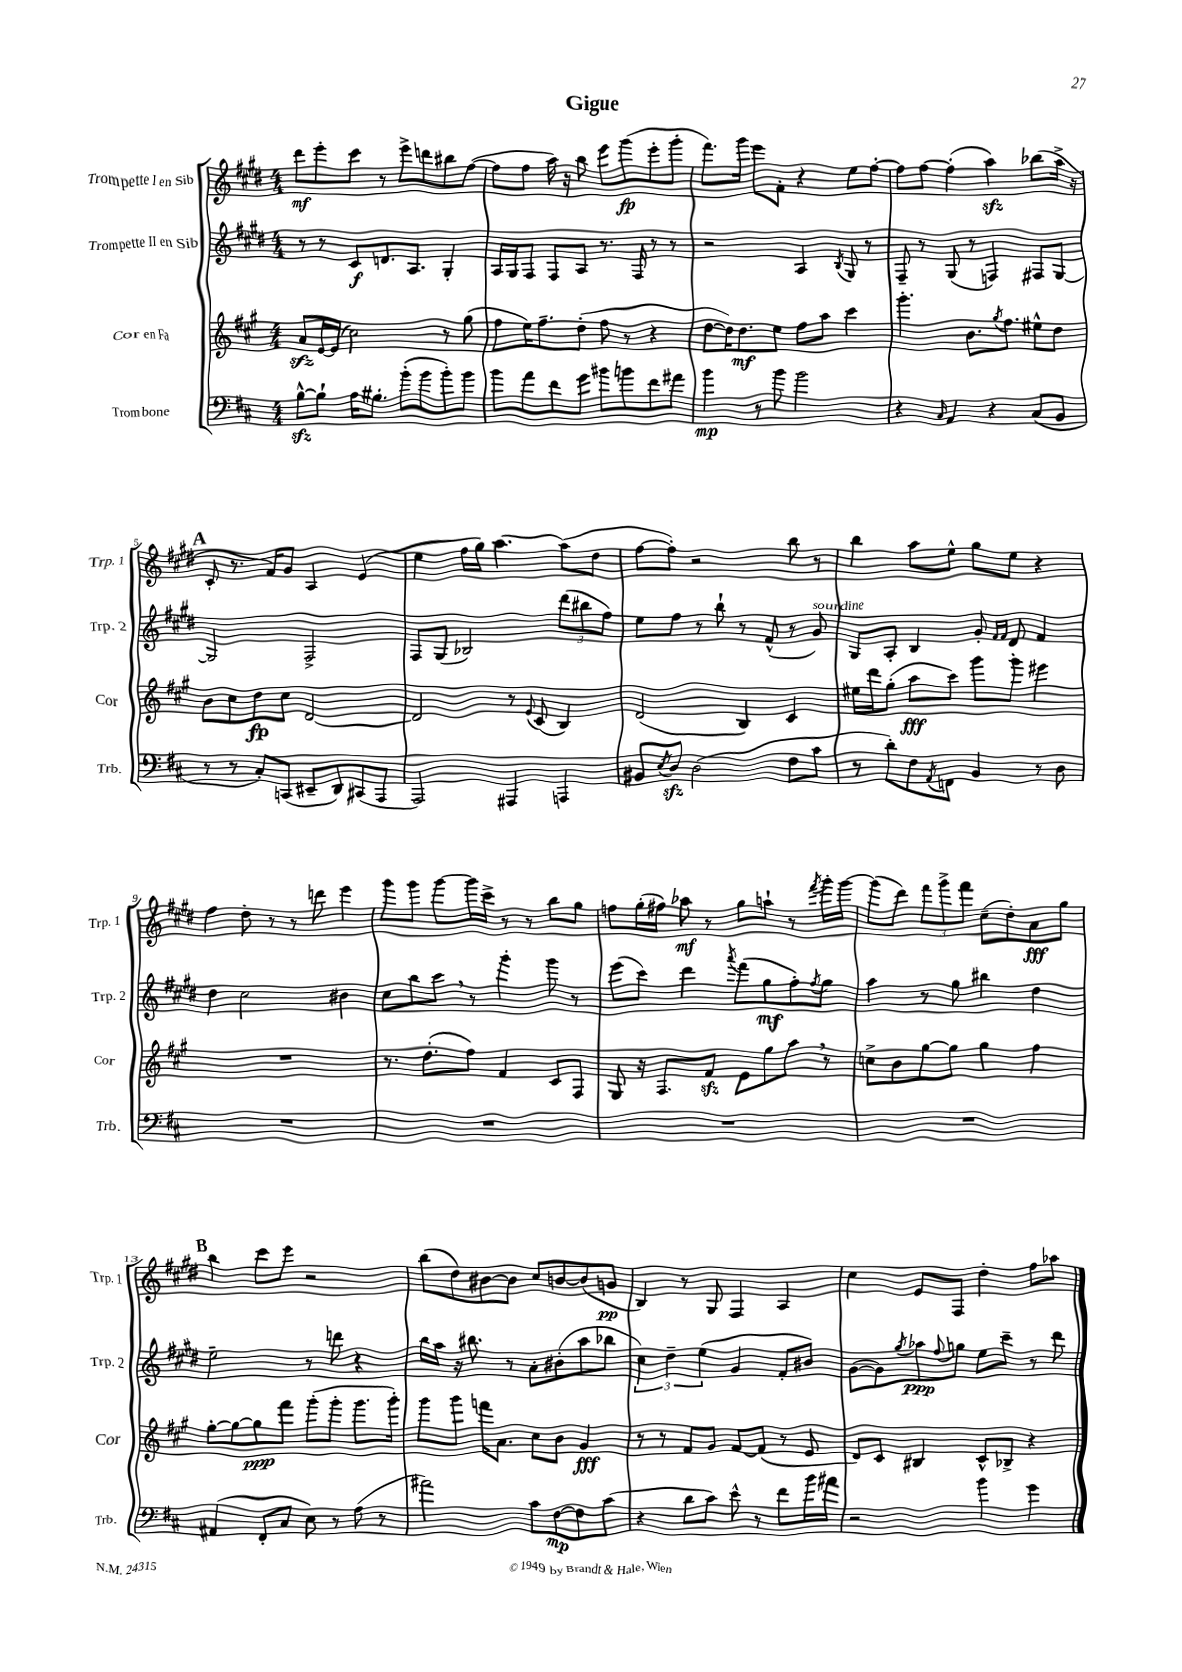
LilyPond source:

\header { title = "Gigue" }
<<
\new StaffGroup <<
\new Staff = "s0" \with { instrumentName = "Trompette I en Sib" shortInstrumentName = "Trp. 1" } {
    \clef treble \key e \major \numericTimeSignature \time 4/4
    dis'''8\mf e'''8-. cis'''8 r8 e'''8-> d'''8 bis''8 fis''8~( |
    fis''8 fis''8 a''16) r16 b''8 e'''8 gis'''8\fp( e'''8-. gis'''8-. |
    fis'''8.) gis'''16 e'''8 fis'8-. r4 e''8 fis''8~-. |
    fis''8 fis''8~ fis''4-.( a''4\sfz) bes''8( a''16-> r16 |
    \mark \markup { \bold "A" } cis'8-. r8. fis'16) gis'8 a4 e'4( |
    e''4 fis''16 gis''16) a''4.~ a''8( dis''8 |
    fis''8~ fis''8-.) r2 b''8 r8 |
    b''4 a''8 e''8-^ gis''8 e''8 r4 |
    fis''4 dis''8-. r8 r8 d'''8 e'''4 |
    gis'''8 gis'''8 gis'''8~ gis'''16 cis'''16-> r8 r8 b''8 gis''8 |
    f''8 gis''16-.( fis''16) aes''8\mf r8 gis''8 a''8-! r8 \acciaccatura { fis'''8 } gis'''16-. gis'''16~ |
    gis'''8( dis'''8) \tuplet 3/2 { fis'''8 gis'''8-> fis'''8 } cis''8--( dis''8-.) a'8\fff gis''8 |
    \mark \markup { \bold "B" } b''4 cis'''8 e'''8 r2 |
    b''8( dis''8) bis'8~ bis'8 cis''8 b'8~ b'8( g'8\pp |
    b4) r8 gis8 fis4 a4 |
    cis''4 e'8 fis8 dis''4-. fis''8 aes''8 \bar "|." |
}
\new Staff = "s1" \with { instrumentName = "Trompette II en Sib" shortInstrumentName = "Trp. 2" } {
    \clef treble \key e \major \numericTimeSignature \time 4/4
    r8 r8 cis'8\f d'8. a8. gis4-. |
    a16 gis16 fis8 fis8 a8 r8. fis16 r8 r8 |
    r2 a4 \acciaccatura { b8 } gis8 r8 |
    fis8-- r8 gis8( r8 f4) fis8 gis8~ |
    \mark \markup { \bold "A" } gis2 fis2-> |
    fis8 gis8( bes2) \tuplet 3/2 { dis'''8( bis''8 fis''8) } |
    e''8 fis''8 r8 b''8-! r8 fis'8-^( r8 gis'8^\markup { \italic "sourdine" }) |
    gis8 a8-. b4 gis'8-. \grace { fis'16 fis'16 } dis'8 fis'4 |
    dis''4 cis''2 bis'4 |
    cis''8 b''8 cis'''8 \breathe r8 gis'''4-. gis'''8 r8 |
    e'''8( cis'''8) dis'''4 \acciaccatura { a'''8 } fis'''8( gis''8\mf fis''8-.) \acciaccatura { fis''8 } gis''8 |
    a''4 r8 gis''8 bis''4 dis''4 |
    \mark \markup { \bold "B" } e''2-- r8 d'''8 r4 |
    b''16 a''16 r16 bis''8. r8 a'8-. bis'8-.( a''8 bes''8 |
    \tuplet 3/2 { cis''4) dis''4-- e''4( } gis'4 fis'8-. bis'8) |
    gis'8~( gis'8) \acciaccatura { gis''8 } aes''8\ppp \appoggiatura { fis''8 } g''8 e''8 cis'''8-- r8 dis'''8 \bar "|." |
}
\new Staff = "s2" \with { instrumentName = "Cor en Fa" shortInstrumentName = "Cor" } {
    \clef treble \key a \major \numericTimeSignature \time 4/4
    a'8\sfz e'16~ e'16( cis''2) r8 gis''8( |
    fis''8 e''16) fis''8.-- d''8-.( fis''8 r8 r4 |
    d''8~ d''16) d''8.\mf e''8 fis''8 a''8 cis'''4 |
    gis'''4.-. b'8. \acciaccatura { gis''8 } fis''8. eis''8-^ d''8 |
    \mark \markup { \bold "A" } b'8 cis''8 d''8\fp cis''8 d'2~ |
    d'2 r8 \appoggiatura { e'8 } cis'8( b4) |
    d'2( b4) cis'4 |
    eis''16 d'''16 gis''8-.( a''8\fff cis'''8) gis'''8 gis'''8-. eis'''4 |
    R1 |
    r8. d''8.-.( fis''8) fis'4 cis'8 fis8 |
    gis8 r16 fis8. fis'8\sfz e'8 gis''8 a''8 \breathe r8 |
    c''8-> b'8 gis''8~ gis''8 gis''4 fis''4 |
    \mark \markup { \bold "B" } gis''8~-. gis''8~ gis''8\ppp fis'''8 gis'''8-.( gis'''8-. gis'''8. gis'''16-.) |
    gis'''8 gis'''8 f'''16 a'8. cis''8 b'8 gis'4\fff |
    r8 r8 fis'8 gis'8 fis'8~ fis'8( r8 e'8 |
    d'8) cis'8 bis4 cis'8-^ bes8-> r4 \bar "|." |
}
\new Staff = "s3" \with { instrumentName = "Trombone" shortInstrumentName = "Trb." } {
    \clef bass \key d \major \numericTimeSignature \time 4/4
    b8~-^\sfz b8-! a16 bis8.-. b'8-.( b'8 b'8-.) b'8 |
    b'8 a'8 fis'8 g'8 bis'8 b'8 fis'8 ais'8 |
    b'4\mp r8 b'8 b'2 |
    r4 \grace { cis16 } a,4 r4 cis8( b,8 |
    \mark \markup { \bold "A" } r8 r8 cis8-.) c,8( eis,8-- d,8) cis,8( a,,8 |
    a,,2) ais,,4 a,,4 |
    bis,8 \acciaccatura { e8 } d8\sfz d2( fis8 cis'8 |
    r8 d'8-.) fis8 \acciaccatura { a,8 } f,8 b,4 r8 d8 |
    R1 |
    R1 |
    R1 |
    R1 |
    \mark \markup { \bold "B" } ais,4( fis,8-. cis8 e8) r8 a8( r8 |
    ais'2) cis'8 fis8~\mp fis8 cis'8( |
    r4 d'8 cis'8) e'8-^ r8 fis'8 b'16 ais'16 |
    r2 b'4 g'4 \bar "|." |
}
>>
>>
